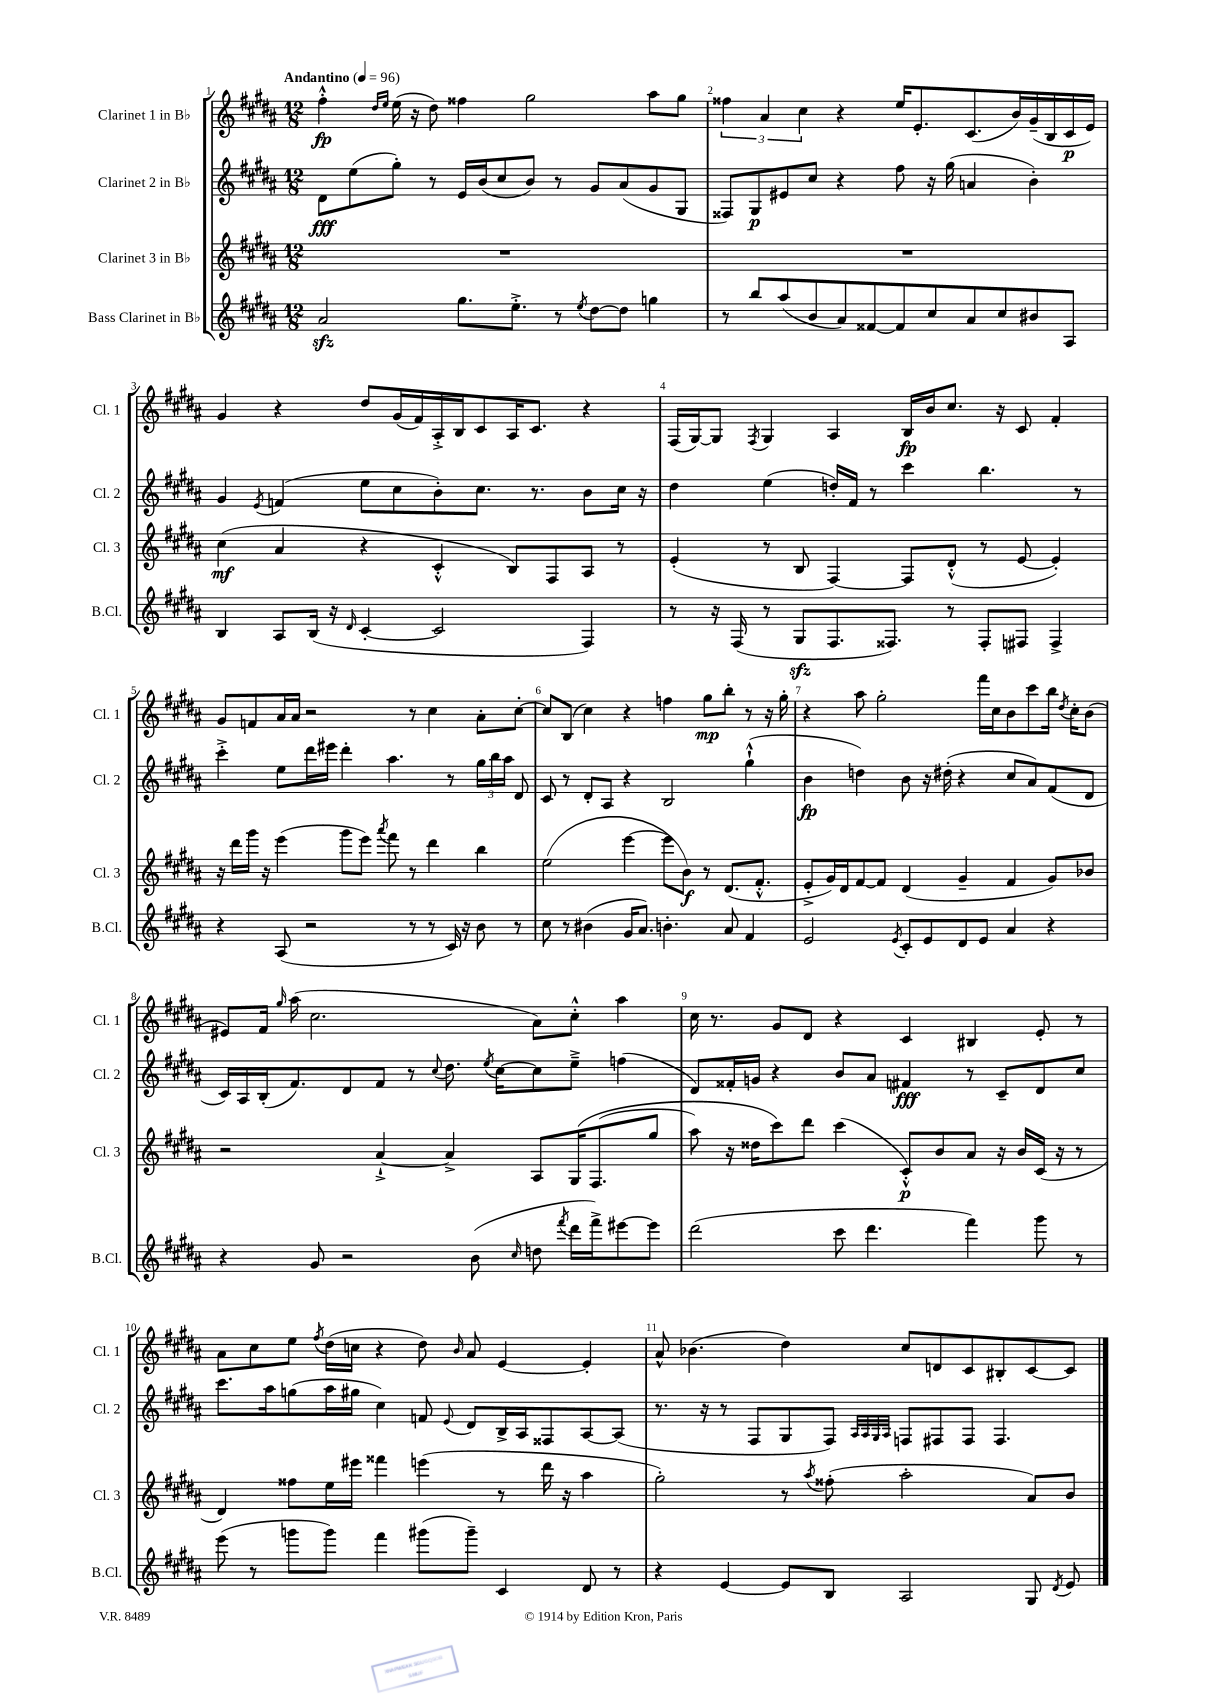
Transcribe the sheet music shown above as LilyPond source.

<<
\new StaffGroup <<
\new Staff = "s0" \with { instrumentName = "Clarinet 1 in Bb" shortInstrumentName = "Cl. 1" } {
    \clef treble \key b \major \numericTimeSignature \time 12/8 \tempo "Andantino" 4 = 96
    \autoBeamOff fis''4-.-^\fp \grace { dis''16[ e''16] } e''16( r16 dis''8) fisis''4 gis''2 ais''8[ gis''8] |
    \tuplet 3/2 { fisis''4 ais'4 cis''4 } r4 e''16[ e'8.-. cis'8.( b'16) gis'16--( b16 cis'16\p e'16]) |
    gis'4 r4 dis''8[ gis'16( fis'16) ais16-.-> b16 cis'8 ais16 cis'8.] r4 |
    fis16[( gis16~) gis8] \acciaccatura { fis8 } gis4 ais4 b16[\fp b'16 cis''8.] r16 cis'8 fis'4-. |
    gis'8[ f'8 ais'16 ais'16] r2 r8 cis''4 ais'8[-. cis''8]~-. |
    cis''8[ b8]( cis''4) r4 f''4 gis''8[\mp b''8]-. r8 r16 gis''16-. |
    r4 ais''8 gis''2-. fis'''16[ cis''16 b'8 cis'''8 b''16] \acciaccatura { dis''8 } cis''16[-. b'8]( |
    eis'8[) fis'16] \grace { gis''16 } ais''16( cis''2. ais'8[) cis''8]-.-^ ais''4 |
    cis''16 r8. gis'8[ dis'8] r4 cis'4 bis4 e'8-. r8 |
    ais'8[ cis''8 e''8] \acciaccatura { fis''8 } dis''16[( c''16] r4 dis''8) \grace { b'16 } ais'8 e'4~ e'4-. |
    ais'8-^ bes'4.( dis''4) cis''8[ d'8 cis'8 bis8-. cis'8~ cis'8] \bar "|." |
}
\new Staff = "s1" \with { instrumentName = "Clarinet 2 in Bb" shortInstrumentName = "Cl. 2" } {
    \clef treble \key b \major \numericTimeSignature \time 12/8
    \autoBeamOff dis'8[\fff e''8( gis''8]-.) r8 e'16[ b'16( cis''8 b'8]) r8 gis'8[ ais'8( gis'8 gis8] |
    fisis8[) gis8\p eis'8 cis''8] r4 fis''8 r16 gis''16( a'4 b'4-.) |
    gis'4 \acciaccatura { e'8 } f'4( e''8[ cis''8 b'8-.) cis''8.] r8. b'8[ cis''16] r16 |
    dis''4 e''4( d''16[-.) fis'16] r8 cis'''4 b''4. r8 |
    cis'''4-.-> e''8[ dis'''16 eis'''16] dis'''4-. ais''4. r8 \tuplet 3/2 { gis''16[ b''16 ais''16] } dis'8 |
    cis'8 r8 dis'8[-. ais8] r4 b2 gis''4-!-^( |
    b'4\fp d''4) b'8 r16 dis''16-.( r4 cis''8[ ais'8) fis'8( dis'8] |
    cis'16[) ais16 b16-.( fis'8.) dis'8 fis'8] r8 \appoggiatura { cis''8 } dis''8. \acciaccatura { e''8 } cis''16[~ cis''8 e''8]---> f''4( |
    dis'8[) fisis'16-. g'16] r4 b'8[ ais'8] fis'4\fff r8 cis'8[-- dis'8 cis''8] |
    cis'''8.[ ais''16 g''8( ais''16 gis''16] cis''4) f'8 \appoggiatura { e'8 } dis'8[ b16-> ais16 fisis8 ais8~ ais8]( |
    r8. r16 r8 fis8[ gis8 fis8]) \grace { ais32[ ais32 gis32 ais32] } f8[ fis8 fis8] fis4. \bar "|." |
}
\new Staff = "s2" \with { instrumentName = "Clarinet 3 in Bb" shortInstrumentName = "Cl. 3" } {
    \clef treble \key b \major \numericTimeSignature \time 12/8
    \autoBeamOff R1. |
    R1. |
    cis''4\mf( ais'4 r4 cis'4-.-^ b8[) fis8 ais8] r8 |
    e'4-.( r8 b8 fis4~) fis8[ dis'8]-.-^( r8 e'8~ e'4-.) |
    r16 dis'''16[ gis'''16] r16 e'''4( gis'''8[ e'''8]) \acciaccatura { ais'''8 } fis'''8 r8 dis'''4 b''4 |
    e''2( e'''4~ e'''8[ b'8]\f) r8 dis'8.[( fis'8.]-.-^ |
    e'8[-.-> gis'16) dis'16 fis'8~ fis'8] dis'4( gis'4-- fis'4 gis'8[) bes'8] |
    r2 ais'4~-!-> ais'4-> ais8[ gis16\( fis8.( gis''8] |
    ais''8) r16 disis''16[ cis'''8\) dis'''8] cis'''4( cis'8[-.-^\p) b'8 ais'8] r16 b'16[ cis'16]( r16 r8 |
    dis'4) fisis''8[ e''16 eis'''16] fisis'''4 e'''4( r8 dis'''16 r16 ais''4 |
    gis''2-.) r8 \acciaccatura { ais''8 } fisis''8-.( ais''2-. ais'8[) b'8] \bar "|." |
}
\new Staff = "s3" \with { instrumentName = "Bass Clarinet in Bb" shortInstrumentName = "B.Cl." } {
    \clef treble \key b \major \numericTimeSignature \time 12/8
    \autoBeamOff ais'2\sfz gis''8.[ e''8.]-.-> r8 \acciaccatura { e''8 } dis''8[~ dis''8] g''4 |
    r8 b''8[ ais''8( b'8 ais'8) fisis'8~ fisis'8 cis''8 ais'8 cis''8 bis'8 ais8] |
    b4 ais8[ b16]( r16 \grace { dis'16 } cis'4~-. cis'2 fis4) |
    r8 r16 fis16( r8 gis8[\sfz fis8. fisis8.]) r8 fisis8[-. fis8] fis4-> |
    r4 ais8( r2 r8 r8 cis'16) r16 b'8 r8 |
    cis''8 r8 bis'4( gis'16[ ais'8.]) b'4.-. ais'8 fis'4 |
    e'2 \acciaccatura { e'8 } cis'8[-. e'8 dis'8 e'8] ais'4 r4 |
    r4 gis'8 r2 b'8( \grace { cis''16 } d''8 \acciaccatura { fis'''8 } dis'''16[ fis'''16->) eis'''8~ eis'''8] |
    dis'''2( cis'''8 dis'''4. fis'''4) gis'''8 r8 |
    e'''8( r8 g'''8[ g'''8]) fis'''4 gis'''8[( gis'''8]--) cis'4 dis'8 r8 |
    r4 e'4~ e'8[ b8] ais2 gis8 \acciaccatura { dis'8 } e'8 \bar "|." |
}
>>
>>
\layout { \context { \Score \override BarNumber.break-visibility = ##(#f #t #t) barNumberVisibility = #all-bar-numbers-visible } }
